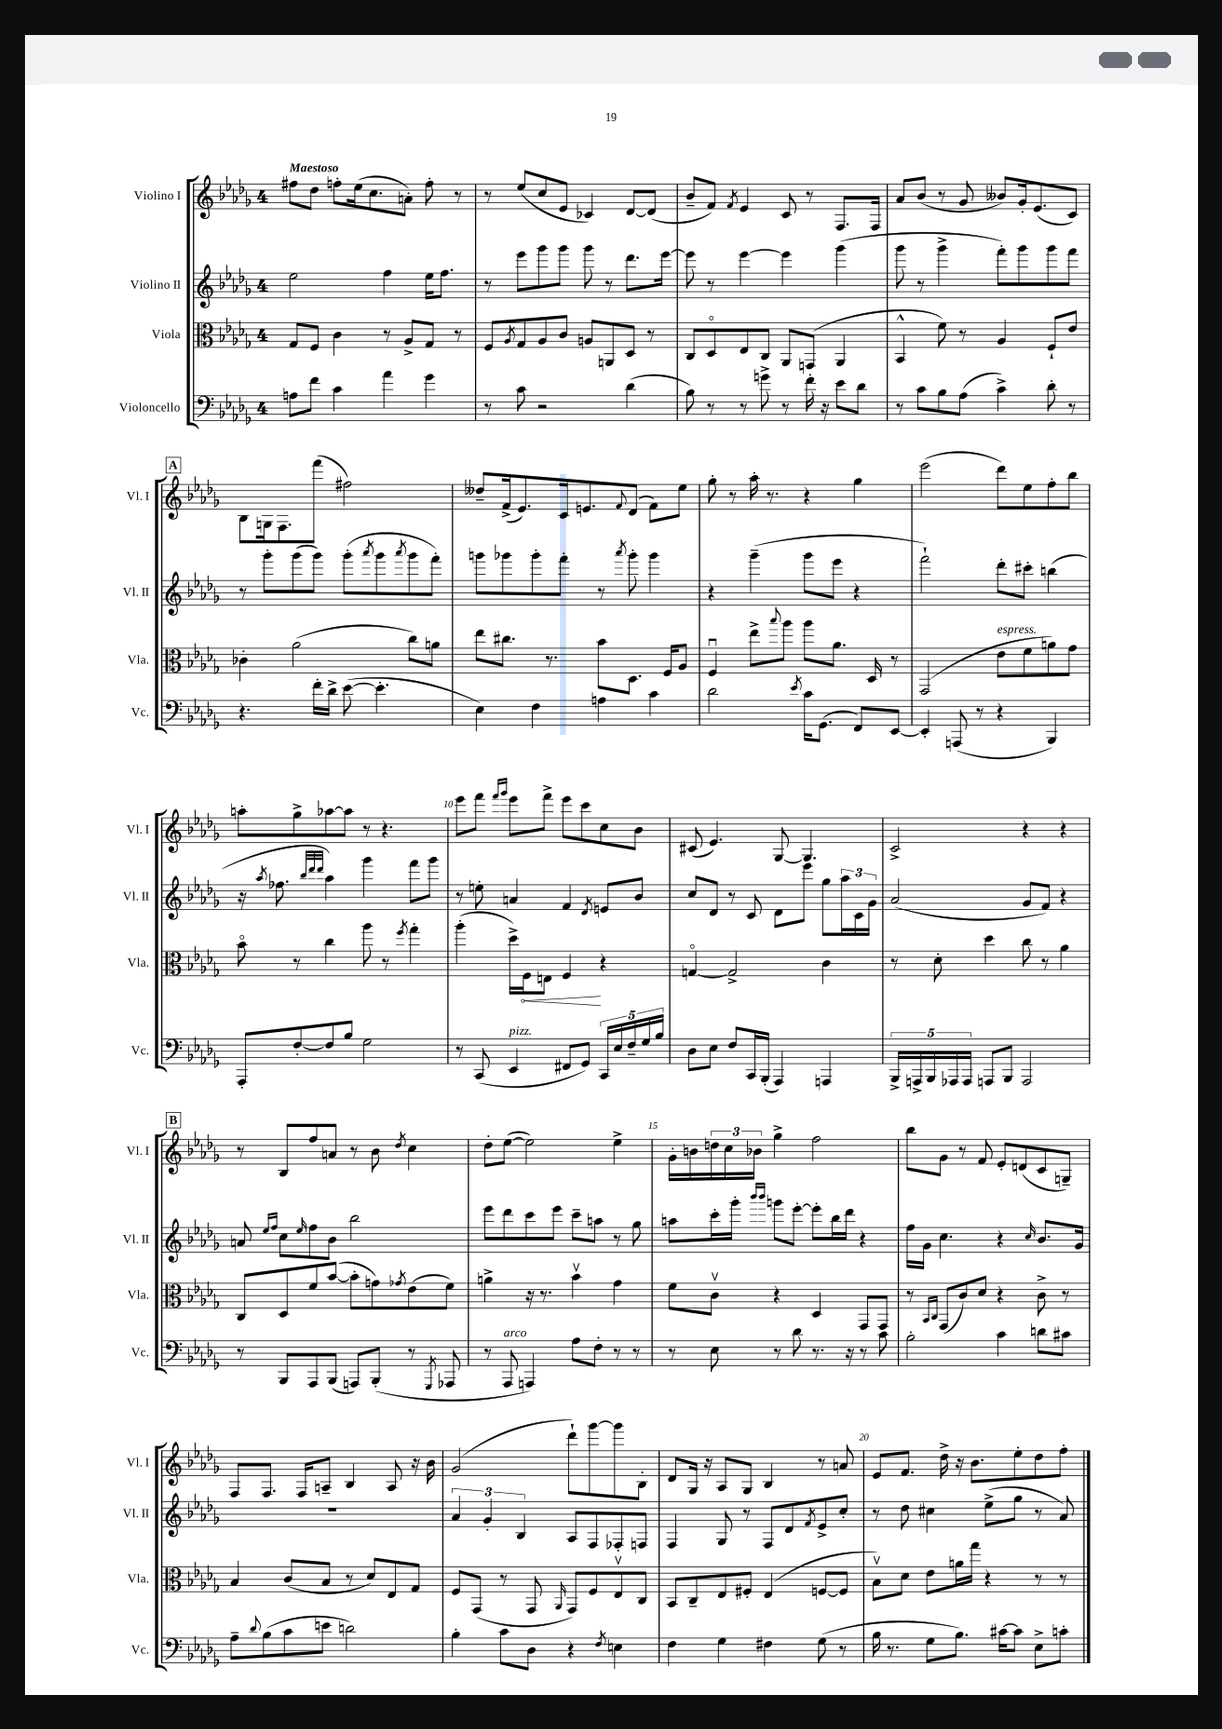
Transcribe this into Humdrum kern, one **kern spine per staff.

**kern	**kern	**kern	**kern
*staff4	*staff3	*staff2	*staff1
*clefF4	*clefC3	*clefG2	*clefG2
*k[b-e-a-d-g-]	*k[b-e-a-d-g-]	*k[b-e-a-d-g-]	*k[b-e-a-d-g-]
*M4/4	*M4/4	*M4/4	*M4/4
8A	8G-	2ee-	8ff#
8f	8F	.	8dd-
4c	4c	.	8ff'
.	.	.	(16ee-
.	.	.	8.cc
4a-	8r	4ff	.
.	8A-^	.	8a')
4g-	8G-	16ee-	8ff'
.	.	8.ff	.
.	8r	.	8r
=	=	=	=
8r	8F	8r	8r
.	8qA-	.	.
8c	8G-	8eee-	(8ee-
2r	8A-	8ggg-	8cc
.	8c	8ggg-	8e-
.	8A	8ggg-	4c-)
.	8AA	8r	.
(4d-	8D-	8.ddd-	[8d-
.	8r	.	(8d-]
.	.	[16eee-	.
=	=	=	=
8B-)	8C	8eee-]	8b-~
8r	8D-o	8r	8f)
.	.	.	8qf
8r	8E-	[4eee-	4e-
8g^	8C	.	.
8r	8AA-	4eee-]	8c
16f'	(8GG	.	8r
16r	.	.	.
8e-	4AA-	(4ggg-	8.F
8d-	.	.	.
.	.	.	16F
=	=	=	=
8r	4BB-^^	8ggg-	8a-
8c	.	8r	(8b-
8B-	8f)	4ggg-^	8r
(8A-	8r	.	8g-
4c^)	4A-	8fff')	8b--)
.	.	8ggg-	16g-'
.	.	.	(8.e-
8d-'	8F`	8ggg-	.
8r	8e-	8fff	8c)
=	=	=	=
4.r	4c-'	8r	8B-
.	.	8ggg-'	16G
.	.	.	8.F
.	(2a-	(8ggg-	.
16f'	.	8ggg-)	(8fff
16d-^	.	.	.
([8e-	.	(8ggg-'	2ff#)
.	.	8qaaa-	.
4.e-']	.	8ggg-	.
.	.	8qaaa-	.
.	8cc)	8ggg-	.
.	8a	8fff')	.
=	=	=	=
4E-)	8ee-	8ggg	8dd--~
.	8.cc#	8ggg-	(16f^
.	.	.	8.e-)
4F	.	8ggg-'	.
.	8.r	.	.
.	.	8fff'	16c
.	.	.	8.e
4A	8b-	8r	.
.	.	8qaaa-	8qqf
.	8.D-	8ggg-'	(8d-
4c	.	4ggg-	8f)
.	16F	.	.
.	8A-	.	8ee-
=	=	=	=
2d-	4Fu	4r	8gg-'
.	.	.	8r
.	8ee-^	(4ggg-~	16aa-'
.	.	.	8.r
.	8qqbb-	.	.
.	8aa-	.	.
8qe-	.	.	.
16c	8aa-	8ggg-	4r
(8.GG-	.	.	.
.	8.a-	8eee-	.
8FF)	.	4r	4gg-
.	16D-	.	.
[8EE-	8r	.	.
=	=	=	=
4EE-']	(2GG-	2fff`)	(2eee-
(8AAA	.	.	.
8r	.	.	.
4r	8e-	8ddd-'	8ddd-)
.	8f	8ccc#'	8ee-
4BBB-)	8a)	(4bb	8ff'
.	8g-	.	8bb-
=	=	=	=
8AAA-'	8b-o	16r	8aa'
.	.	8qaa-	.
.	.	8.ff-	.
[8F'	8r	.	8gg-^
.	.	32qqbb-	.
.	.	32qqddd-	.
.	.	32qqddd-	.
8F]	4cc	4aa-)	[8aa-
8B-	.	.	8aa-]
2G-	8aa-	4ggg-	8r
.	8r	.	4.r
.	8qff	.	.
.	4gg-'	8fff	.
.	.	8ggg-	.
=	=	=	=
8r	(4aa-'	8r	8eee-
(8CC	.	8ee'	8fff
.	.	.	16qqfff
.	.	.	16qqggg-
4EE-	16dd-^)	4a	8eee-
.	16F	.	.
.	8E	.	8fff^
8FF#	4F	4f	8eee-
8GG-)	.	.	8ccc
.	.	8qd-	.
20CC	4r	8e	8cc
20E-	.	.	.
20F~	.	.	.
.	.	8b-	8b-
20G-	.	.	.
20B-	.	.	.
=	=	=	=
8D-	[4Go	8cc	(8c#
8E-	.	8d-	4.e-)
8F	2G^]	8r	.
16CC	.	8c	.
(16BBB-'	.	.	.
4AAA-)	.	8d-	[8G-
.	.	8eee-	4.G-]
4AAA	4c	8gg-	.
.	.	24aa-	.
.	.	24c	.
.	.	24g-	.
=	=	=	=
20BBB-^	8r	(2a-	2c^
20AAA^	.	.	.
20BBB-	.	.	.
.	8d-'	.	.
20AAA-	.	.	.
20AAA-	.	.	.
8AAA	4dd-	.	.
8BBB-	.	.	.
2AAA	8cc	8g-	4r
.	8r	8f)	.
.	4a-	4r	4r
=	=	=	=
8r	8C	8a	8r
.	.	16qqee-	.
.	.	16qqff	.
8BBB-	8D-	8cc	8B-
.	.	16qqee-	.
8AAA-	8f	8ff	8ff
(8BBB-	([8b-	8b-	8a
8AAA)	8b-']	2bb-	8r
(8BBB-'	8g)	.	8b-
.	8qg-	.	8qdd-
8r	(8e-	.	4cc
8qGGG-	.	.	.
8AAA-	8f)	.	.
=	=	=	=
8r	4a^	8eee-	8dd-'
8AAA-	.	8ddd-	([8ee-
4AAA)	16r	8ccc	2ee-])
.	8.r	.	.
.	.	8eee-	.
8A-	4b-v	8ccc~	.
8F'	.	8aa	.
8r	4g-	8r	4ee-^
8r	.	8gg-	.
=	=	=	=
8r	8f	8aa	16g-'
.	.	.	16b
8E-	8cv	16ccc'	24dd
.	.	.	24cc
.	.	16ggg-'	.
.	.	.	24b-
.	.	16qqbbb-	.
.	.	16qqbbb-	.
8r	4r	8ggg	4gg-^
8d-	.	[8eee-'	.
8.r	4D-	8eee-']	2ff
.	.	16bb-	.
16r	.	16ddd-	.
8r	8GG-	4r	.
8c	8GG-	.	.
=	=	=	=
2B-'	8r	16ff	8bb-
.	.	16g-	.
.	16qqBB-	.	.
.	16qqC	.	.
.	(8GG-	4.cc	8g-
.	8c)	.	8r
.	8d-	.	8f
4c	4r	4r	8e-'
.	.	.	(8d
.	.	16qqcc	.
8d	8c^	8.b-	8c
8c#	8r	.	8G~)
.	.	16g-	.
=	=	=	=
8A-~	4B-	1r	8F
8qqd-	.	.	.
(8B-	.	.	8.F
8c	(8c	.	.
.	.	.	16F
8e	8B-	.	8A~
2d)	8r	.	4B-
.	8d-)	.	.
.	8E-	.	8A
.	8G-	.	16r
.	.	.	16b-
=	=	=	=
4B-'	8F	6a-	(2g-
.	(8GG-	.	.
.	.	6g-'	.
8c	8r	.	.
.	.	6B-	.
8D-	8GG-	.	.
.	16qqAA-	.	.
4r	8GG-)	8A-	8ddd-`)
.	8F	8F	[8ggg-
8qF	.	.	.
4E	8E-v	8F-'	8ggg-]
.	8C	8F	8B-'
=	=	=	=
4F	8BB-	4F	8d-
.	8C~	.	16G-
.	.	.	16r
4G-	8E-	8G-	8A-
.	8F#'	8r	8G-
4F#	(4E-	8F	4B-
.	.	8d-	.
.	.	8qf	.
(8G-	[8F	8e-^	8r
8r	8F]	8cc'	8a
=	=	=	=
16B-	8B-v)	8r	8e-
8.r	.	.	.
.	8d-	8dd-	8.f
8G-	8e-	4cc#	.
.	.	.	16dd-^
8.B-)	16a	.	16r
.	16gg-	.	8.b-
.	4r	(8ee-^	.
[16c#	.	.	.
8c#]	.	8gg-	8ee-'
8E-^	8r	8r	8dd-
8c'	8r	8a-)	8ff'
==	==	==	==
*-	*-	*-	*-
